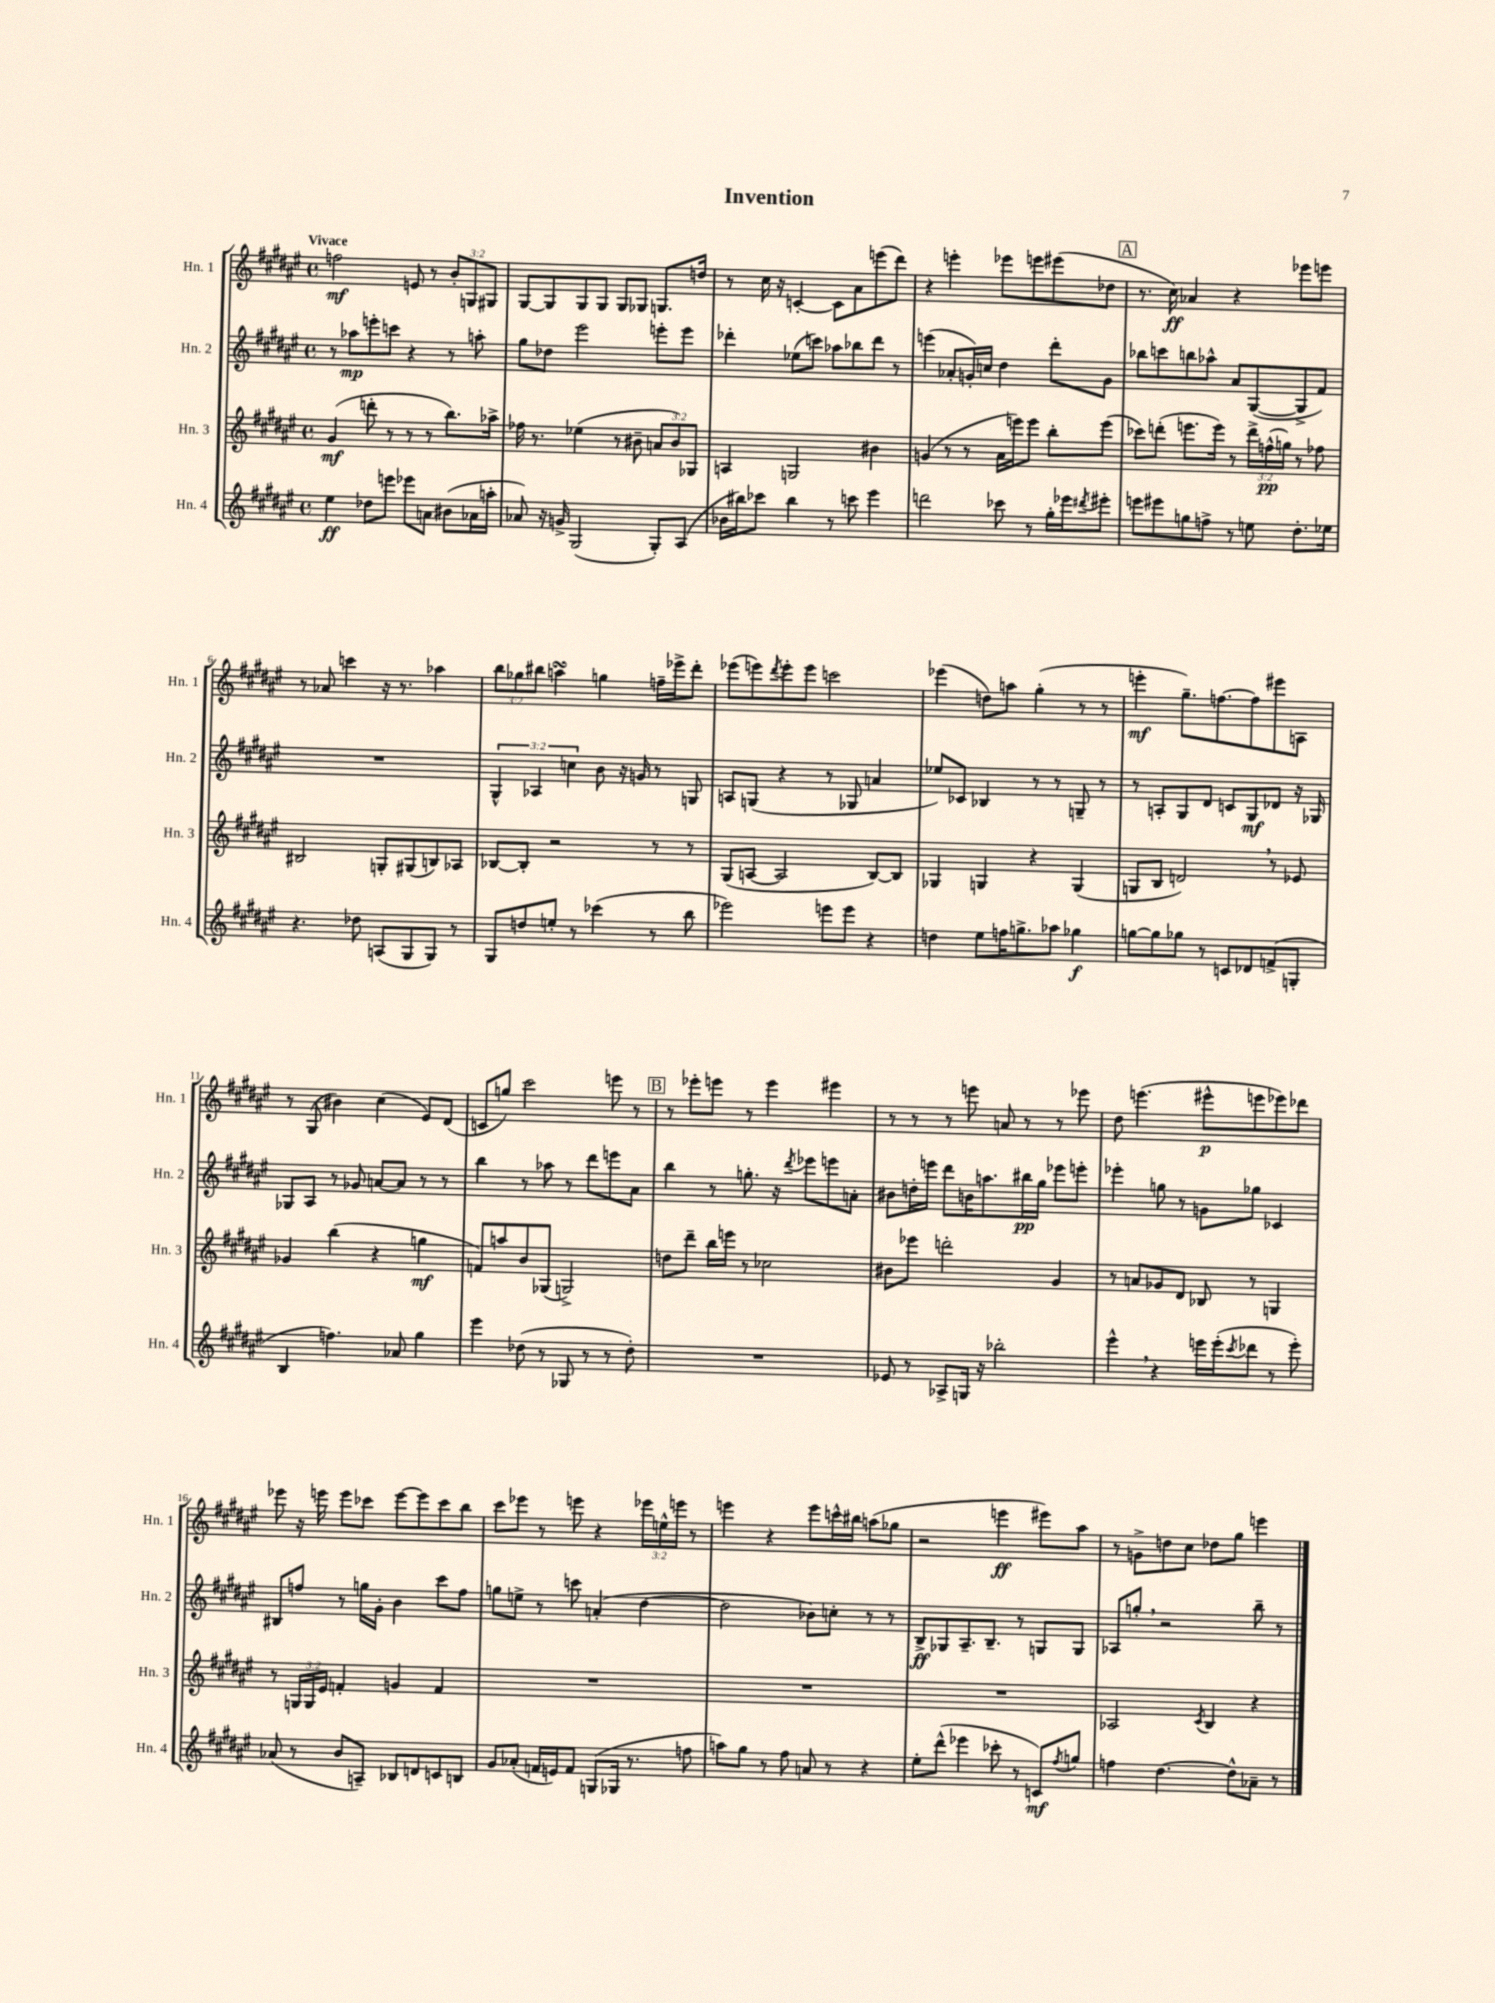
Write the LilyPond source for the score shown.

\header { title = "Invention" }
<<
\new StaffGroup <<
\new Staff = "s0" \with { instrumentName = "Hn. 1" shortInstrumentName = "Hn. 1" } {
    \clef treble \key fis \major \defaultTimeSignature \time 4/4 \override Staff.TupletNumber.text = #tuplet-number::calc-fraction-text \tempo "Vivace"
    f''2\mf e'8 r8 \tuplet 3/2 { b'8-. g8 gis8 } |
    gis8~ gis8 gis8 gis8 gis8 ges8 g8. d''16 |
    r8 cis''16 r16 c'4~-. c'8 ais'8 e'''8( dis'''8) |
    r4 e'''4-. ees'''8 e'''8 eis'''8( des''8 |
    \mark \markup { \box "A" } r8. cis''16\ff) aes'4 r4 ees'''8 e'''8 |
    r8 aes'8 c'''4 r16 r8. aes''4 |
    \tuplet 3/2 { b''8 ges''8 bis''8 } a''4\turn g''4 f''16-- ees'''16-> dis'''8-. |
    ees'''8( e'''8) \acciaccatura { dis'''8 } e'''8-. e'''8 c'''2 |
    ees'''4( d''8) a''8 gis''4-.( r8 r8 |
    e'''4-.\mf gis''8.--) f''8.~ f''8 eis'''8 a8 |
    r8 gis8( bis'4) cis''4( eis'8) dis'8( |
    c'8 g''8) cis'''2 e'''8 r8 |
    \mark \markup { \box "B" } r8 ees'''8-. e'''8 r8 e'''4 eis'''4 |
    r8 r8 r8 e'''8 a'8 r8 r8 ees'''8 |
    dis''8 e'''4.( eis'''8-^\p e'''8 ees'''8) des'''8 |
    ees'''8 r16 e'''16 e'''8 ces'''8 e'''8~ e'''8 ces'''8 b''8 |
    cis'''8 ees'''8 r8 e'''8 r4 \tuplet 3/2 { ees'''16 e''16-^ e'''16 } r8 |
    e'''4 r4 e'''8 c'''16-^ bis''16 a''8( ges''8 |
    r2 e'''4\ff eis'''8) ais''8 |
    r8 g'8-> d''8 cis''8 des''8 gis''8 e'''4 \bar "|." |
}
\new Staff = "s1" \with { instrumentName = "Hn. 2" shortInstrumentName = "Hn. 2" } {
    \clef treble \key fis \major \defaultTimeSignature \time 4/4 \override Staff.TupletNumber.text = #tuplet-number::calc-fraction-text
    r8 aes''8\mp e'''8-. c'''8 r4 r8 a''8-. |
    gis''8 des''8 eis'''2 e'''8-. e'''8 |
    des'''4-. ees''8( c'''8) aes''8 bes''8 des'''8 r8 |
    e'''4( aes'8-. g'16-.) c''16 dis''4 dis'''8-. g'8 |
    \mark \markup { \box "A" } bes''8 c'''8 b''8 aes''8-^ ais'8 gis8~( gis8-> fis'8) |
    R1 |
    \tuplet 3/2 { gis4-^ aes4 c''4 } b'8 r16 g'16 r8 g8 |
    a8 g8( r4 r8 ges8 a'4 |
    ees''8) ces'8 bes4 r8 r8 g8-- r8 |
    r8 a8-. gis8 dis'8 c'8 gis8\mf des'8 r16 ges16 |
    ges8 ais8 r8 ges'8 a'8~ a'8 r8 r8 |
    b''4 r8 aes''8 r8 dis'''8 e'''8 ais'8 |
    \mark \markup { \box "B" } b''4 r8 g''8.-. r16 \acciaccatura { dis'''8 } ees'''8 e'''8 a'8-. |
    bis'8 d''16-. e'''16 dis'''8 b'16 a''8. bis''16\pp gis''16 ees'''8 e'''8-. |
    ees'''4-. g''8 r8 g'8 ges''8 ces'4 |
    bis8 f''8 r8 g''16 gis'16-. b'4 cis'''8 f''8 |
    g''8 e''8-> r8 c'''8 a'4-.( dis''4~ |
    dis''2 bes'8) c''8-. r8 r8 |
    b8->\ff ges8 ais8.-- b8.-- r8 g8 g8 |
    aes8 g''8-. \breathe r2 b''8-- r8 \bar "|." |
}
\new Staff = "s2" \with { instrumentName = "Hn. 3" shortInstrumentName = "Hn. 3" } {
    \clef treble \key fis \major \defaultTimeSignature \time 4/4 \override Staff.TupletNumber.text = #tuplet-number::calc-fraction-text
    gis'4\mf( d'''8-. r8 r8 r8 b''8.) aes''16-> |
    fes''16 r8. ees''4( r8 bis'8-- \tuplet 3/2 { a'8 bis'8) ges8 } |
    a4 g2 bis'4 |
    g'4( r8 r8 ais'16 e'''16) e'''8 b''8-. e'''8( |
    \mark \markup { \box "A" } ces'''8) d'''8-.( e'''8. e'''16) r8 \tuplet 3/2 { d'''16-> f''16-^\pp( g''16) } r8 fes''8 |
    bis2 g8-. gis8( b8) aes8 |
    bes8~ bes8-. r2 r8 r8 |
    gis8( a8~ a2 b8~) b8 |
    ges4 g4 r4 g4( |
    g8 b8 d'2) \breathe r8 ees'8 |
    ges'4 b''4( r4 g''4\mf |
    f'8) a''8 b'8 ges8( g2->) |
    \mark \markup { \box "B" } d''8 dis'''8-- b''16 e'''16 r8 ces''2 |
    bis'8 ees'''8 d'''2-. gis'4 |
    r8 a'8 ges'8 dis'8 bes8 r8 g4 |
    r8 \tuplet 3/2 { g16 g16 eis'16 } f'4-. g'4 f'4 |
    R1 |
    R1 |
    R1 |
    aes2 \acciaccatura { cis'8 } b4 r4 \bar "|." |
}
\new Staff = "s3" \with { instrumentName = "Hn. 4" shortInstrumentName = "Hn. 4" } {
    \clef treble \key fis \major \defaultTimeSignature \time 4/4
    eis''4\ff des''8 e'''8 ees'''8 a'8 bis'8( aes'16 a''16-. |
    aes'8) r16 g'16-> gis2( gis8-.) ais8( |
    bes'16 bis''16) ces'''8 bis''4 r8 c'''8 eis'''4 |
    d'''2 ces'''8 r8 gis''16-. ees'''16 \acciaccatura { dis'''8 } eis'''8-. |
    \mark \markup { \box "A" } e'''8 eis'''8 g''8 f''8-> r8 e''8 dis''8.-. ees''16 |
    r4. des''8 a8( gis8 gis8) r8 |
    gis8 d''8 e''8-. r8 ces'''4( r8 b''8 |
    ees'''2) e'''8 e'''8 r4 |
    d''4 eis''8 f''16 g''8.-> aes''8 ges''4\f |
    g''8~ g''8 ges''8 r8 c'8 des'8 f'8->( g8-. |
    b4 f''4.) aes'8 gis''4 |
    eis'''4 des''8( r8 ges8 r8 r8 des''8-.) |
    \mark \markup { \box "B" } R1 |
    ees'8 r8 aes8-> g16 r16 bes''2-. |
    eis'''4-^ \breathe r4 e'''16 e'''16-.( \acciaccatura { cis'''8 } des'''8 r8 e'''8-.) |
    aes'8( r8 b'8 a8--) bes8 d'8 c'8 b8 |
    gis'8 aes'8-.( f'16 e'16) f'8 g8( ges16 r8. f''8 |
    a''8) gis''8 r8 fis''8 a'8 r8 r4 |
    eis''8-. dis'''8-^( ees'''4 ces'''8-. r8 c'8\mf) \acciaccatura { fis''8 } g''8 |
    f''4 dis''4.~ dis''8-^ aes'8-- r8 \bar "|." |
}
>>
>>
